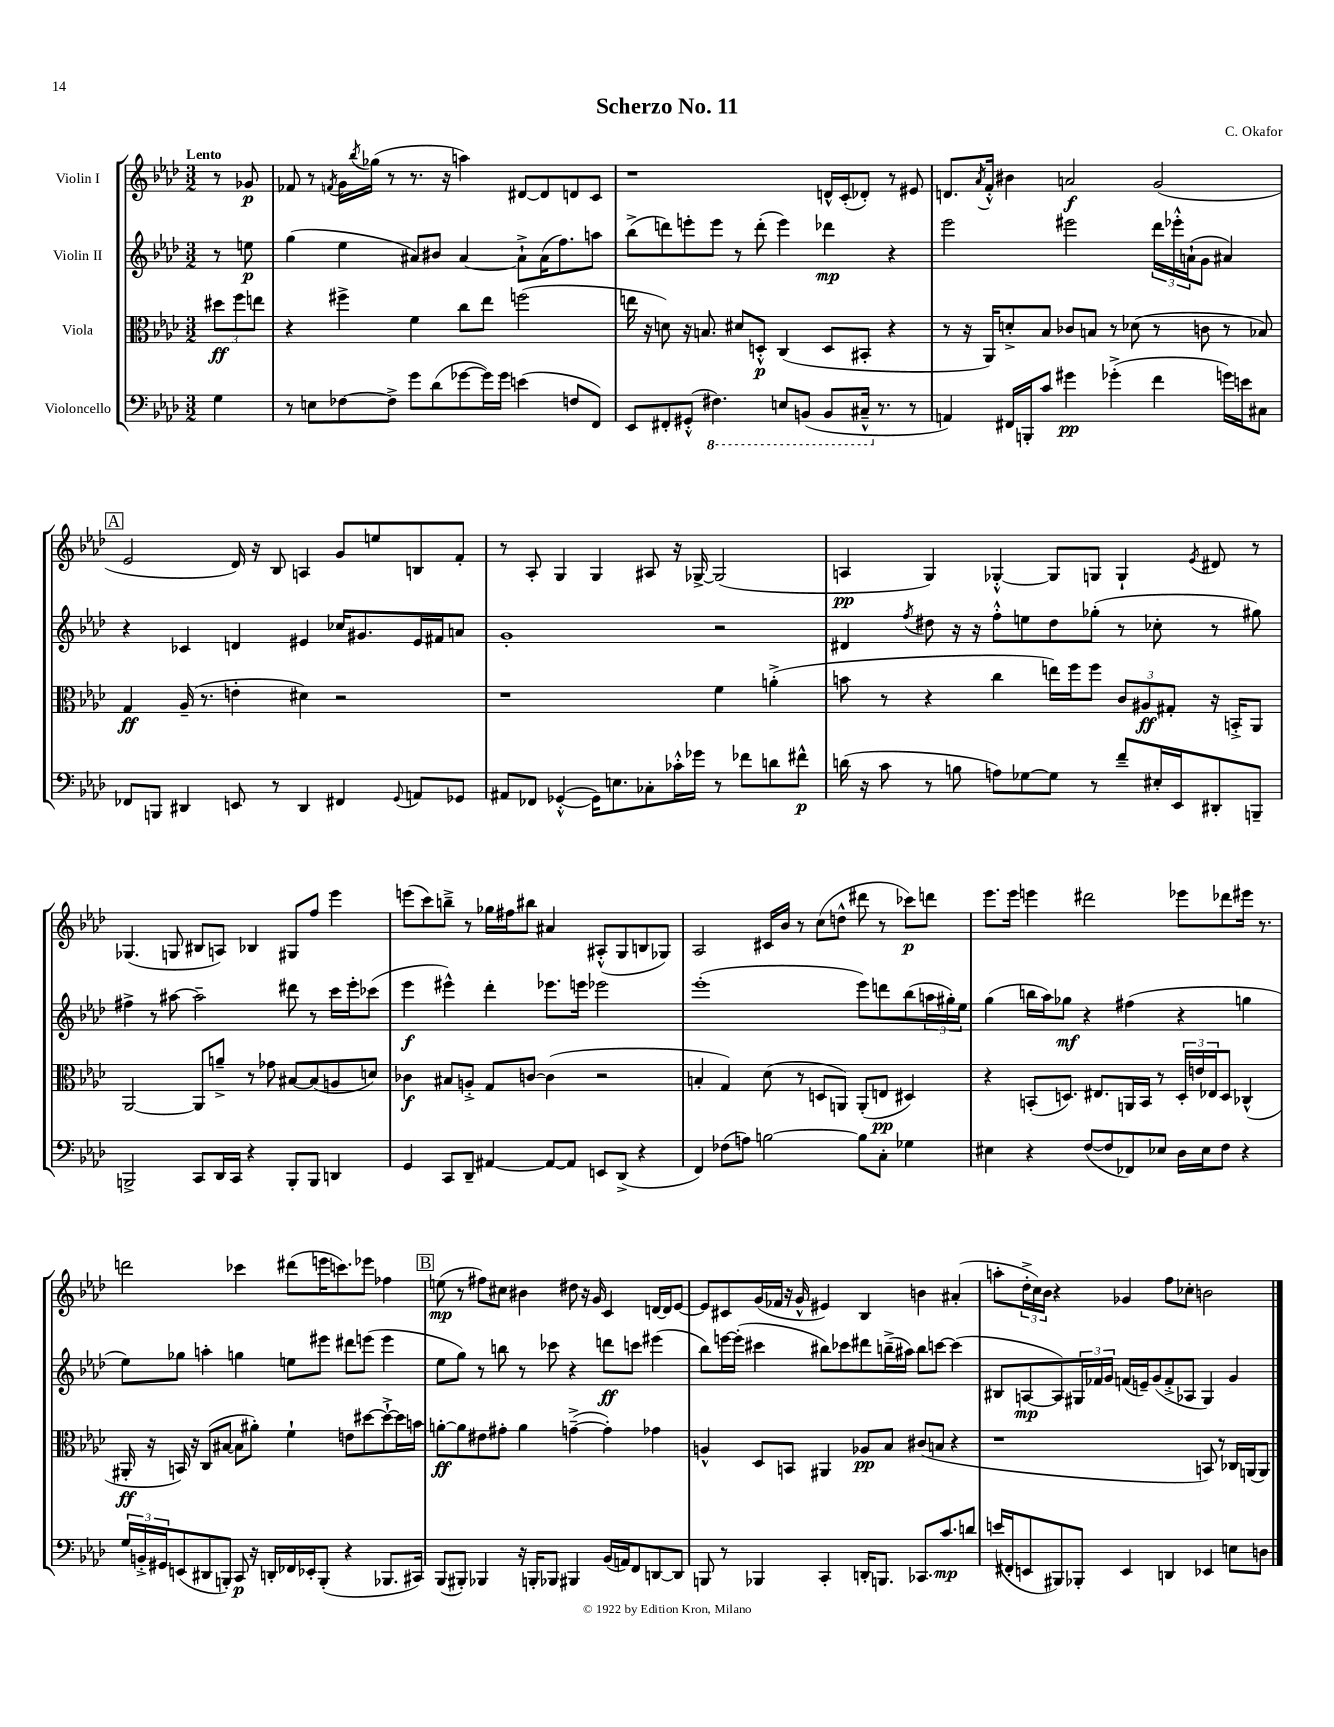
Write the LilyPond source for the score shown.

\header { title = "Scherzo No. 11" composer = "C. Okafor" }
<<
\new StaffGroup <<
\new Staff = "s0" \with { instrumentName = "Violin I" } {
    \clef treble \key aes \major \numericTimeSignature \time 3/2 \partial 4 \tempo "Lento"
    r8 ges'8\p |
    fes'8 r8 \acciaccatura { f'8 } g'16 \acciaccatura { bes''8 } ges''16( r8 r8. r16 a''4) dis'8~ dis'8 d'8 c'8 |
    r1 d'16-^ c'16-.( des'8-.) r8 eis'8 |
    d'8. \acciaccatura { aes'8 } f'16-.-^ bis'4 a'2\f g'2( |
    \mark \markup { \box "A" } ees'2 des'16) r16 bes8 a4 g'8 e''8 b8 f'8-. |
    r8 aes8-. g4 g4 ais8 r16 ges16~-> ges2( |
    a4\pp g4) ges4~-.-^ ges8 g8 g4-! \acciaccatura { ees'8 } dis'8 r8 |
    ges4.( g8 bis8 a8) bes4 gis8 f''8 ees'''4 |
    e'''8( c'''8) b''8---> r8 ges''16 fis''16 bis''8 ais'4 ais8-.-^( g8 b8 ges8) |
    aes2 cis'16 bes'16 r8 c''8( d''8-^ dis'''8 r8 ces'''8\p) d'''8 |
    ees'''8. ees'''16 e'''4 dis'''2 ees'''8 des'''8 eis'''16 r8. |
    d'''2 ces'''4 dis'''8( e'''16 c'''8.) ees'''8 fes''4 |
    \mark \markup { \box "B" } e''8\mp( r8 fis''8) cis''8 bis'4 dis''8 r16 g'16 c'4 d'16~ d'16 ees'8~ |
    ees'8 cis'8 g'16( fes'16 r16 g'16-^ eis'4) bes4 b'4 ais'4-.( |
    a''8-. \tuplet 3/2 { des''16-.-> c''16) bes'16 } r4 ges'4 f''8 ces''8-. b'2 \bar "|." |
}
\new Staff = "s1" \with { instrumentName = "Violin II" } {
    \clef treble \key aes \major \numericTimeSignature \time 3/2 \partial 4
    r8 e''8\p |
    g''4( ees''4 ais'8) bis'8 ais'4~ ais'8-!-> ais'16( f''8.) a''8 |
    bes''8->( d'''8) e'''8-. e'''8 r8 d'''8-.( e'''4) des'''4\mp r4 |
    ees'''2 eis'''2 \tuplet 3/2 { des'''16 ees'''16-.-^ a'16-!( } g'8 ais'4) |
    \mark \markup { \box "A" } r4 ces'4 d'4 eis'4 ces''16 gis'8. eis'16 fis'16 a'8 |
    g'1-. r2 |
    dis'4 \acciaccatura { f''8 } dis''8 r16 r16 f''8-.-^ e''8 dis''8 ges''8-.( r8 ces''8-. r8 gis''8) |
    fis''4-> r8 ais''8~ ais''2-- dis'''8 r8 c'''16 ees'''16-. ces'''8( |
    ees'''4\f eis'''4-^) des'''4-. ees'''8. e'''16 ees'''2 |
    ees'''1-.( ees'''8) d'''8 bes''8( \tuplet 3/2 { a''16 gis''16-.) ees''16 } |
    g''4( b''16 aes''16) ges''8\mf r4 fis''4( r4 g''4 |
    ees''8) ges''8 a''4-. g''4 e''8 eis'''8 dis'''8 e'''8( e'''4 |
    \mark \markup { \box "B" } ees''8 g''8) r8 b''8 r8 ces'''8 r4 d'''8\ff c'''8 eis'''4( |
    bes''8) e'''16~ e'''16-.( cis'''4 bis''8) ces'''8 dis'''8 b''16--->( ais''16) b''8 c'''8~ c'''4( |
    bis8 a8~\mp a8) \tuplet 3/2 { gis16 fes'16 g'16 } f'16( e'16--) g'8( f'8-.-> aes8 gis4) g'4 \bar "|." |
}
\new Staff = "s2" \with { instrumentName = "Viola" } {
    \clef alto \key aes \major \numericTimeSignature \time 3/2 \partial 4
    \tuplet 3/2 { dis''8\ff f''8 e''8 } |
    r4 fis''4-> f'4 c''8 ees''8 f''2( |
    e''16 r16 d'8) r16 b8. dis'8 d8-.-^\p c4( d8 bis,8-. r4 |
    r8 r16 aes,16) d'8-.-> bes8 ces'8 b8 r8 des'8( r8 c'8 r8 bes8) |
    \mark \markup { \box "A" } g4\ff aes16--( r8. e'4-. dis'4) r2 |
    r1 f'4 a'4-.->( |
    b'8 r8 r4 c''4 e''16) f''16 f''8 \tuplet 3/2 { c'8 ais8\ff gis8-. } r16 b,16-.-> aes,8 |
    aes,2~ aes,8 a'8---> r8 ges'8 bis8~ bis8( a8 d'8) |
    ces'4\f bis8 a8-.-> g8 c'8~ c'4( r2 |
    b4-. g4) des'8( r8 d8 a,8) a,8-.( e8\pp dis4) |
    r4 b,8-.( d8.) eis8. a,16 b,16 r8 \tuplet 3/2 { d16-. e'16 ees16 } d8 ces4-^( |
    ais,16-.\ff r16 b,16) r16 c8( bis8~ bis8 ais'8-.) f'4-! e'8 dis''8~ dis''8~-!-> dis''16 b'16 |
    \mark \markup { \box "B" } a'8~-.\ff a'8 eis'8 gis'8-. a'4 g'4~--->( g'4-.) ges'4 |
    a4-^ des8 b,8 ais,4 aes8\pp bes8 cis'8( b8 r4 |
    r1 b,8) r8 ces16 a,16( a,8) \bar "|." |
}
\new Staff = "s3" \with { instrumentName = "Violoncello" } {
    \clef bass \key aes \major \numericTimeSignature \time 3/2 \partial 4
    g4 |
    r8 e8 fes8~ fes8-> g'8 des'8( ges'8~ ges'16) ges'16 e'4( f8 f,8) |
    ees,8 fis,8-. gis,8-.-^( \ottava #-1 fis,!4.) e,8 b,,8( b,,8 cis,16---^ \ottava #0 r8. r8 |
    a,4) fis,16 b,,16-. c'8 gis'4\pp ges'4-.->( f'4 g'16) e'16 cis8 |
    \mark \markup { \box "A" } fes,8 b,,8 dis,4 e,8 r8 dis,4 fis,4 \appoggiatura { g,8 } a,8 ges,8 |
    ais,8 fes,8 ges,4~-.-^( ges,16) e8. ces8-. ces'16-.-^ ges'16 r8 fes'8 d'8 fis'8-^\p |
    d'16( r16 c'8 r8 b8 a8) ges8~ ges8 r8 f'8-- eis16-. ees,16 dis,8-. b,,8-- |
    b,,2-> c,8 des,16 c,16 r4 b,,8-. b,,8 d,4 |
    g,4 c,8 des,8-- ais,4~ ais,8~ ais,8 e,8 des,8->( r4 |
    f,4) fes8( a8) b2~ b8 c8-. ges4 |
    eis4 r4 f8~( f8 fes,8) ees8 des16 ees16 f8 r4 |
    \tuplet 3/2 { g16 b,16-.-> gis,16 } e,8( dis,8 b,,8-.) c,8\p r16 d,16-. fes,16 ees,16-. b,,8-.( r4 bes,,8. cis,16) |
    \mark \markup { \box "B" } bes,,8( bis,,8-.) bes,,4 r16 b,,16-. bes,,8 bis,,4 bes,16( a,16) f,8 d,8~ d,8 |
    b,,8 r8 bes,,4 c,4-. d,16-. b,,8. ces,8. c'8.\mp d'8 |
    e'16( fis,16-. e,8 bis,,8) bes,,8-. e,4 d,4 ees,4 e8 d8 \bar "|." |
}
>>
>>
\layout { \context { \Score \remove "Bar_number_engraver" } }
